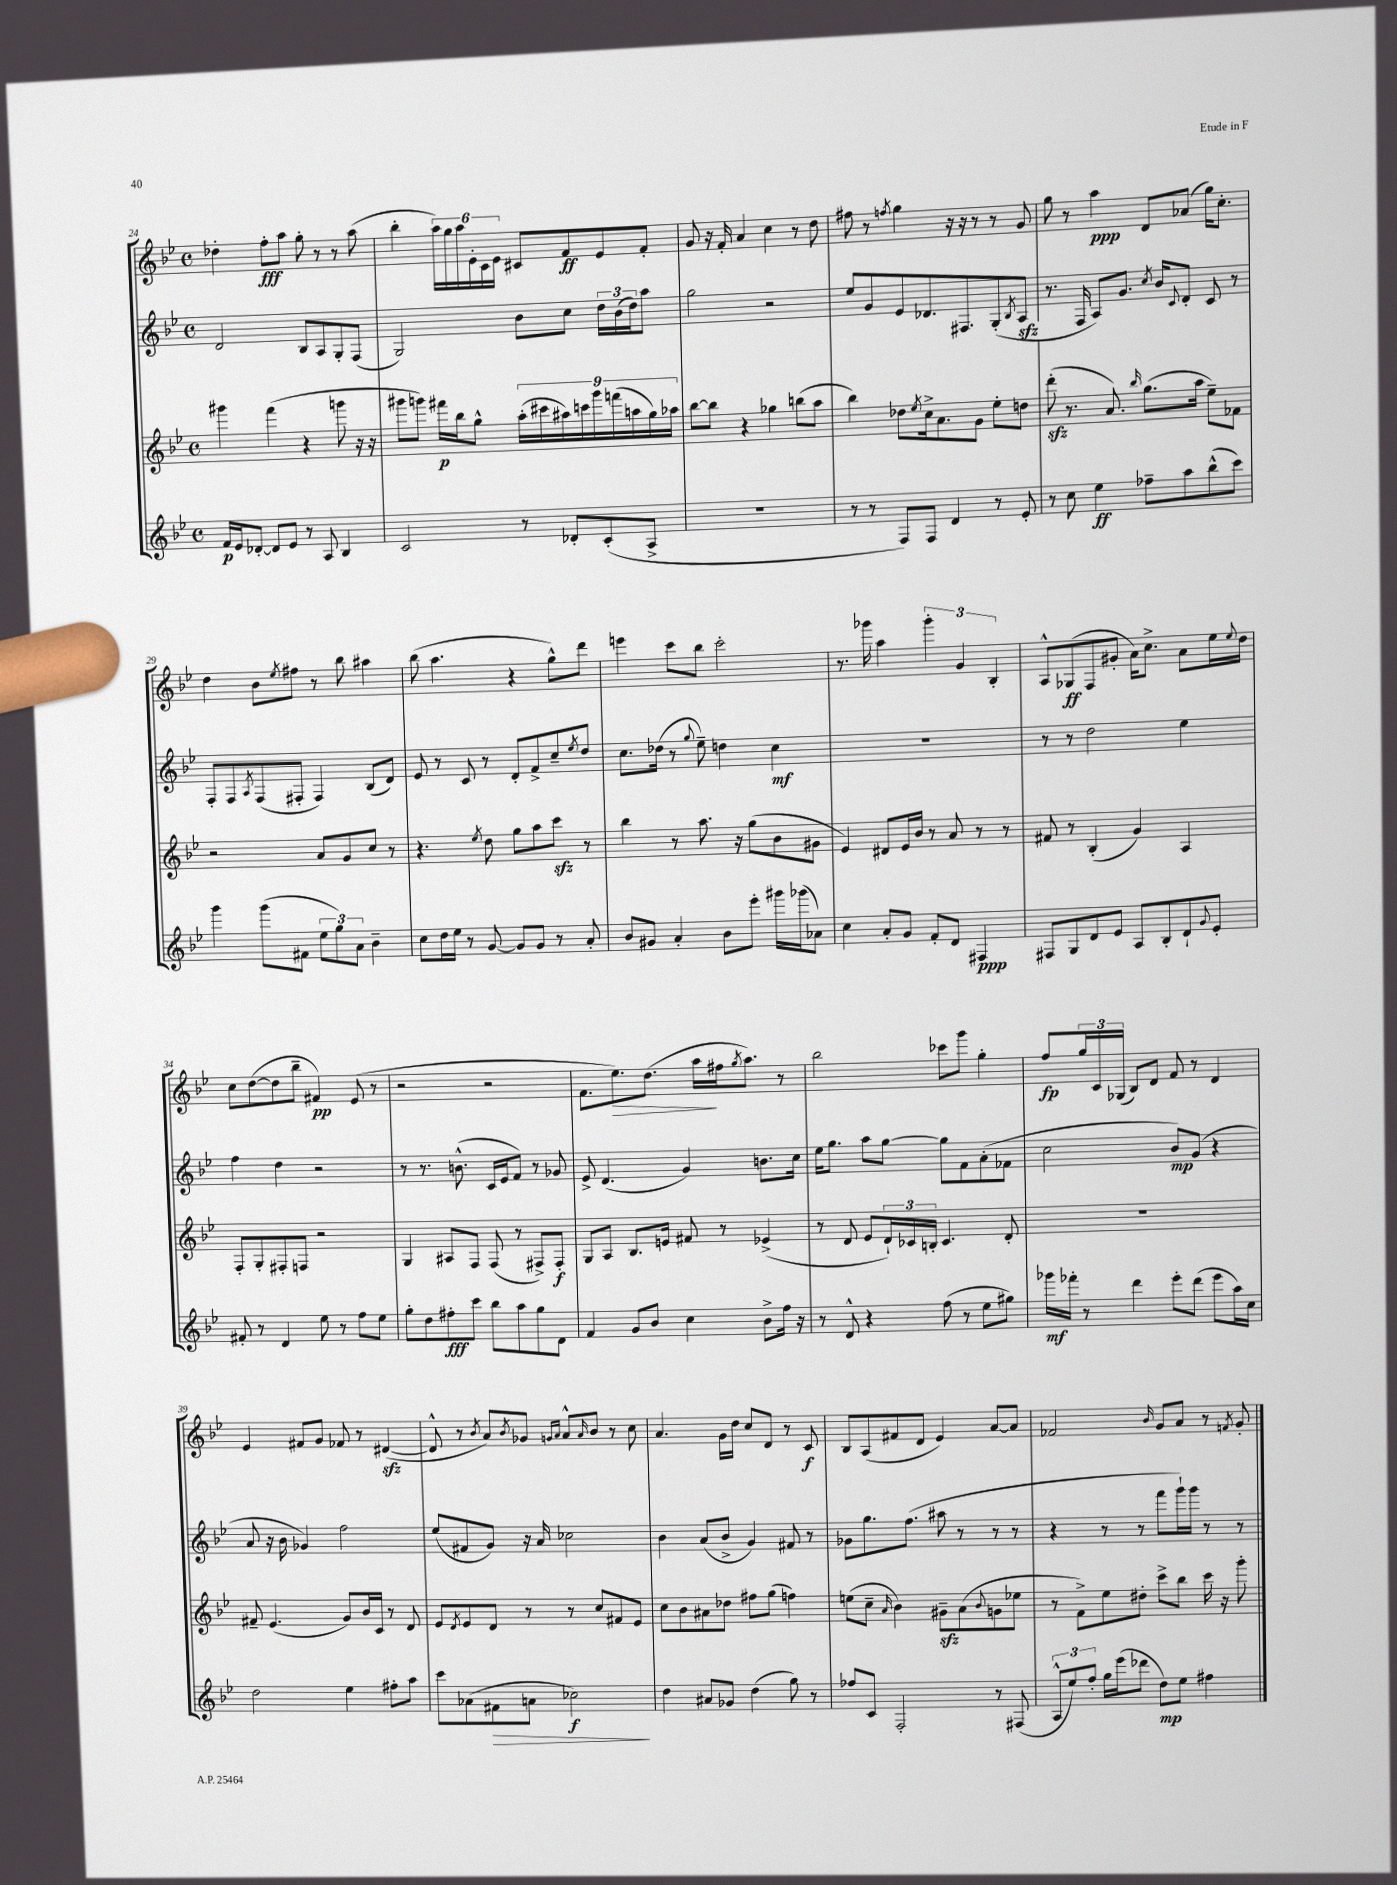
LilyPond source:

<<
\new StaffGroup <<
\new Staff = "s0" {
    \clef treble \key bes \major \defaultTimeSignature \time 4/4
    des''4-. f''8-.\fff a''8 g''8-. r8 r8 a''8( |
    bes''4-. \tuplet 6/4 { a''16) g''16 a''16 ees'16-. c'16 ees'16 } cis'8 f'8\ff ees'8 f'8-. |
    g'8 r16 f'16-. a'4 c''4 r8 d''8 |
    fis''8 r8 \acciaccatura { f''8 } g''4 r16 r16 r8 r8 g'8 |
    g''8 r8 a''4\ppp d'8 aes'8( g''16) c''8.-. |
    d''4 bes'8 \acciaccatura { ees''8 } fis''8 r8 bes''8 ais''4 |
    bes''8( a''4. r4 g''8-^) d'''8 |
    e'''4 c'''8 bes''8 c'''2-. |
    r8. ges'''16 a''4 \tuplet 3/2 { ges'''4-. g'4 bes4-. } |
    a8-^ ges8\ff( f8 gis'8-. a'16) c''8.-> a'8 ees''16 \appoggiatura { ees''8 } d''16 |
    c''8 d''8~( d''8 bes''8-- fis'4\pp) ees'8( r8 |
    r2 r2 |
    f'8. ees''8.\>) d''8.( a''16\! fis''16 \acciaccatura { g''8 } a''8.) r8 |
    bes''2 ces'''8 g'''8 g''4-. |
    f''8\fp \tuplet 3/2 { g''16 c'16 ges16( } bes8) d'8 f'8 r8 d'4 |
    ees'4 fis'8 g'8 fes'8 r8 dis'4~\sfz( |
    dis'8-^ r8 \acciaccatura { bes'8 } a'8) \acciaccatura { bes'8 } ges'8 \grace { g'16 a'16 } a'8-^ \grace { a'16 } bes'8 r8 c''8 |
    a'4. g'16 d''16 c''8 d'8 r8 c'8\f |
    bes8 a8( fis'8 d'8 ees'4) a'8~ a'8 |
    fes'2 \grace { bes'16 } g'8 a'8 r8 \acciaccatura { f'8 } g'8-. \bar "|." |
}
\new Staff = "s1" {
    \clef treble \key bes \major \defaultTimeSignature \time 4/4
    d'2 bes8 a8 g8-. f8( |
    g2) bes'8 c''8 \tuplet 3/2 { d''16 bes'16( d''16) } a''8 |
    g''2 r2 |
    ees''8 g'8 ees'8 des'8. fis8. g8-.( \acciaccatura { bes8 } a8\sfz |
    r8. f16 a8) g'8. \acciaccatura { c''8 } bes'16 \appoggiatura { c'8 } d'8-. c'8 r8 |
    f8-. f8 \acciaccatura { a8 } f8( fis8-. fis4) bes8( d'8) |
    ees'8 r8 c'8 r8 d'8-. f'8-> c''8-- \acciaccatura { ees''8 } d''8 |
    c''8. des''16( r8 \appoggiatura { g''8 } ees''8--) d''4 c''4\mf |
    R1 |
    r8 r8 d''2 ees''4 |
    f''4 d''4 r2 |
    r8 r8. b'8.-^( c'16 ees'16 f'8) r8 ges'8 |
    ees'8-> d'4.( g'4) b'8. c''16 |
    ees''16 g''8. a''8 g''8~ g''8 f'8 a'8-.( fes'8 |
    c''2 bes'8\mp) g'8( r4 |
    a'8 r16 bes'16 ges'4) f''2 |
    ees''8( fis'8 g'8) r16 a'16 ces''2 |
    bes'4 a'8( bes'8-> g'4) fis'8 r8 |
    ges'8 g''8. f''8.( ais''8 r8 r8 r8 |
    r4 r8 r8 f'''8 g'''16-!) g'''16 r8 r8 \bar "|." |
}
\new Staff = "s2" {
    \clef treble \key bes \major \defaultTimeSignature \time 4/4
    gis'''4 f'''4( r4 g'''8 r16 r16 |
    gis'''8 g'''8) fis'''16\p bes''16 g''8-^ \tuplet 9/8 { a''16-.( cis'''16 ais''16) c'''16 g'''16 f'''16( a''16 g''16) aes''16 } |
    bes''8~ bes''8 r4 ges''4 b''8( a''8 |
    bes''4) des''8 \acciaccatura { ees''8 } c''16-> a'8. g'8 ees''8-. d''8 |
    d'''8-.\sfz( r8. a'8.) \grace { bes''16 } g''8.( a''16 ees''8--) fes'8 |
    r2 a'8 g'8 c''8 r8 |
    r4. \acciaccatura { ees''8 } d''8 g''8 a''8 c'''8\sfz r8 |
    bes''4 r8 a''8. r16 g''8( bes'8 gis'8 |
    ees'4) dis'8 ees'16 bes'16 r8 a'8 r8 r8 |
    fis'8 r8 bes4-.( g'4) a4 |
    f8-. g8-. fis8-. f8 r2 |
    g4 ais8 f8 f8( r8 fis8->) fis8-.\f |
    g8 a8 bes8. e'16 fis'8 r8 ees'4->( |
    r8 d'8 ees'8 \tuplet 3/2 { d'16-!) ces'16 b16-. } ces'4. d'8-. |
    R1 |
    fis'8-- ees'4.( g'8) bes'16 c'16 r8 d'8 |
    ees'8 \acciaccatura { d'8 } ees'8 d'8 r8 r8 c''8 fis'8 ees'8 |
    c''8 bes'8 ais'8 des''8 fis''8 g''8( f''4) |
    e''8( c''8-- \grace { a'16 } bes'4) gis'8--\sfz a'8( \appoggiatura { bes'8 } g'8 ees''8 |
    r8 f'8->) ees''8 dis''8-. c'''8-> bes''8 c'''16 r16 g'''8-. \bar "|." |
}
\new Staff = "s3" {
    \clef treble \key bes \major \defaultTimeSignature \time 4/4
    f'16\p ees'16 des'8~-. des'8 ees'8 r8 a8 bes4 |
    c'2 r8 des'8-. c'8-.( a8-> |
    R1 |
    r8 r8 f8) f8 d'4 r8 ees'8-. |
    r8 c''8 ees''4\ff fes''8-- a''8 bes''8-^( c'''8) |
    g'''4 g'''8( fis'8 \tuplet 3/2 { ees''8 g''8) a'8 } bes'4-- |
    c''8 d''16 ees''16 r8 g'8~ g'8 g'8 r8 a'8-. |
    bes'8 gis'8 a'4-. bes'8 ees'''8-. gis'''16 ges'''16( aes'8) |
    c''4 a'8-. g'8 f'8-. d'8 fis4\ppp |
    fis8 g8 d'8 ees'8 a8 bes8-. d'8-! \appoggiatura { g'8 } ees'8-. |
    fis'8-. r8 d'4 ees''8 r8 f''8 ees''8 |
    g''8-. d''8 fis''8-.\fff c'''8 bes''8 a''8 g''8 d'8 |
    f'4 g'8 bes'8 c''4 bes'8-> f''16 r16 |
    r8 d'8-^ r4 f''8( r8 ees''8 gis''8) |
    ges'''16\mf fes'''16-. r8 d'''4 ees'''8-. d'''8( ees'''8 a''16) c''16 |
    d''2 ees''4 fis''8-. a''8 |
    c'''8 aes'8( fis'8\> a'8 ces''2\f\!) |
    d''4 ais'8 ges'8 d''4( g''8) r8 |
    fes''8 c'8 f2-. r8 fis8( |
    \tuplet 3/2 { a8-^ ees''8) f''8-. } g''16 ees'''16( des'''8 d''8\mp) ees''8 fis''4 \bar "|." |
}
>>
>>
\layout { \context { \Score currentBarNumber = #24 } }
